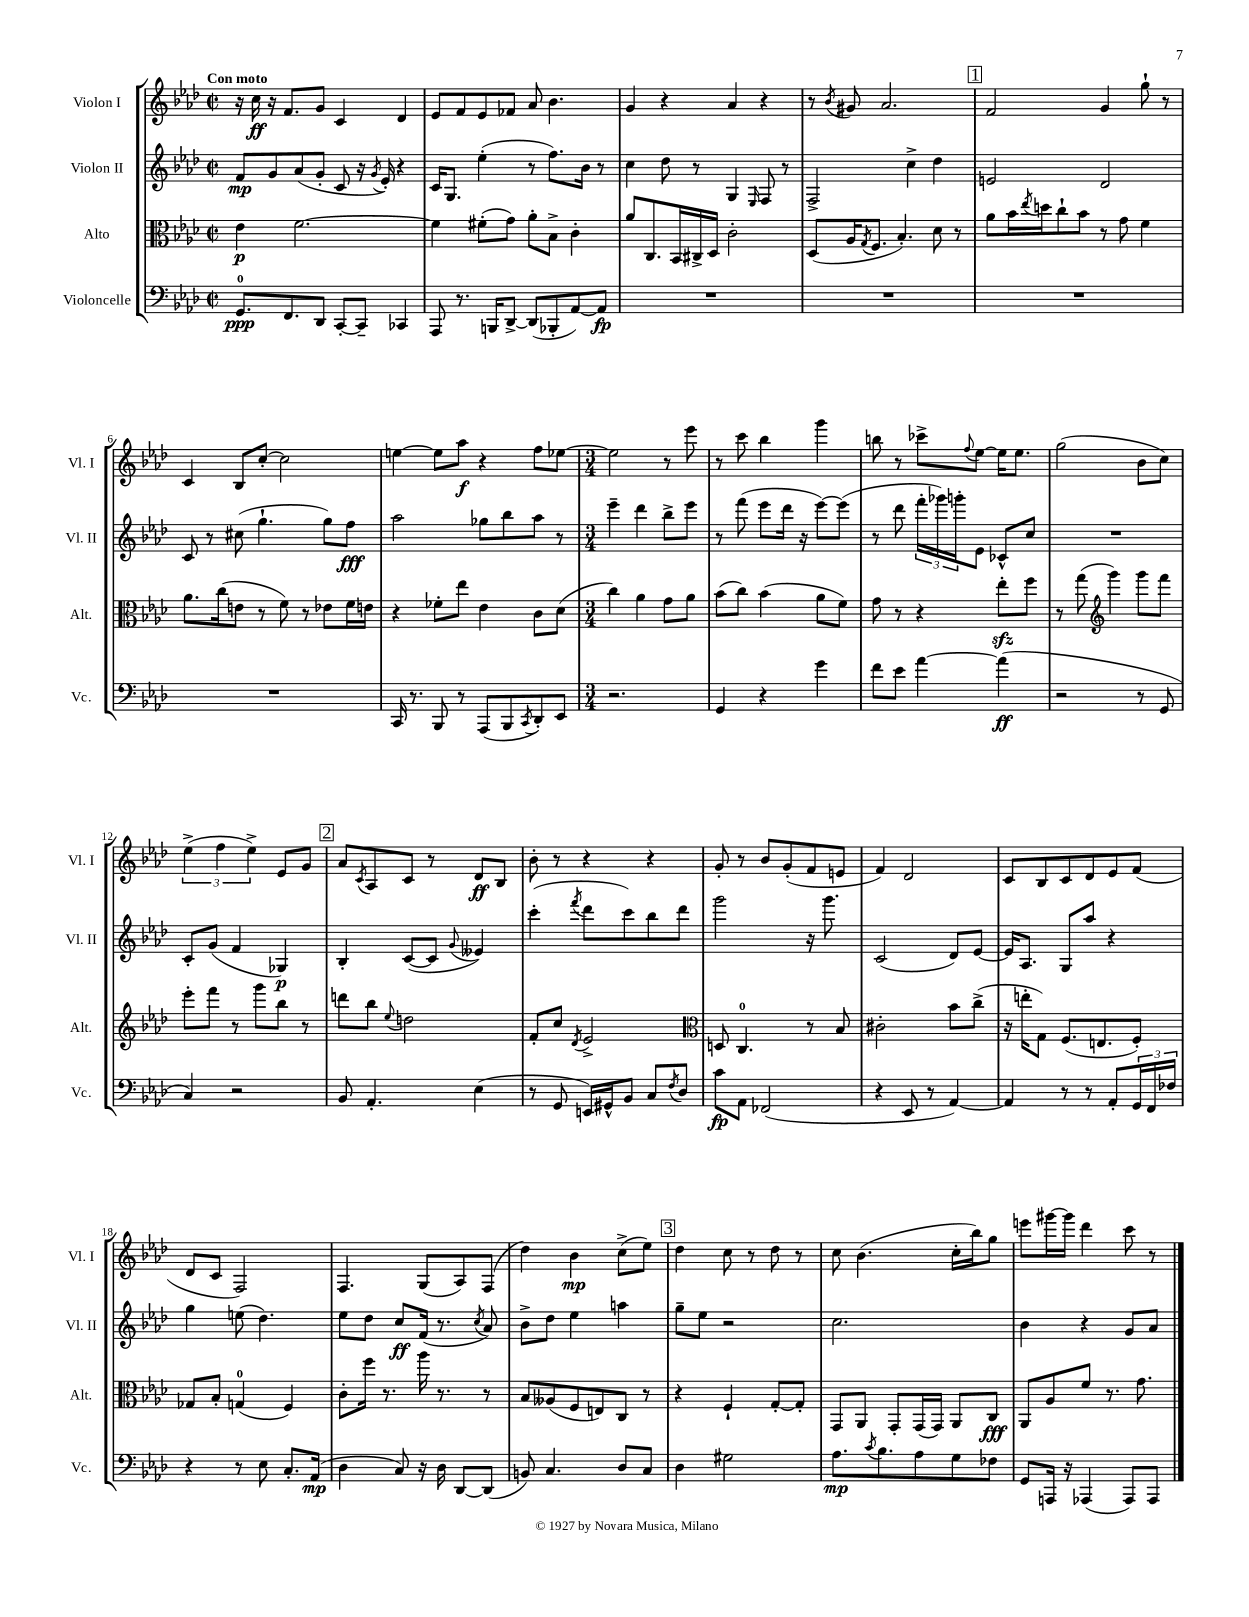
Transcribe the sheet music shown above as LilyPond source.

<<
\new StaffGroup <<
\new Staff = "s0" \with { instrumentName = "Violon I" shortInstrumentName = "Vl. I" } {
    \clef treble \key aes \major \defaultTimeSignature \time 2/2 \tempo "Con moto"
    r16 c''16\ff r16 f'8. g'8 c'4 des'4 |
    ees'8 f'8 ees'8 fes'8 aes'8 bes'4. |
    g'4 r4 aes'4 r4 |
    r8 \acciaccatura { bes'8 } gis'8 aes'2. |
    \mark \markup { \box "1" } f'2 g'4 g''8-! r8 |
    c'4 bes8 c''8~-. c''2 |
    e''4~ e''8 aes''8\f r4 f''8 ees''8~ |
    \numericTimeSignature \time 3/4 ees''2 r8 ees'''8 |
    r8 c'''8 bes''4 g'''4 |
    b''8 r8 ces'''8-> \appoggiatura { f''8 } ees''8~ ees''16 ees''8. |
    g''2( bes'8 c''8) |
    \tuplet 3/2 { ees''4->( f''4 ees''4->) } ees'8 g'8 |
    \mark \markup { \box "2" } aes'8 \acciaccatura { c'8 } aes8 c'8 r8 des'8\ff bes8 |
    bes'8-. r8 r4 r4 |
    g'8-. r8 bes'8 g'8-.( f'8 e'8 |
    f'4) des'2 |
    c'8 bes8 c'8 des'8 ees'8 f'8( |
    des'8 c'8 f2) |
    f4. g8( aes8) f8( |
    des''4) bes'4\mp c''8->( ees''8) |
    \mark \markup { \box "3" } des''4 c''8 r8 des''8 r8 |
    c''8 bes'4.( c''16-. bes''16) g''8 |
    e'''8 gis'''16~ gis'''16 des'''4 c'''8 r8 \bar "|." |
}
\new Staff = "s1" \with { instrumentName = "Violon II" shortInstrumentName = "Vl. II" } {
    \clef treble \key aes \major \defaultTimeSignature \time 2/2
    f'8\mp g'8 aes'8( g'8-. c'8 r16 \acciaccatura { g'8 } ees'16-.) r4 |
    c'16 g8. ees''4-.( r8 f''8.) bes'16 r8 |
    c''4 des''8 r8 g4 \grace { ees16 } f8 r8 |
    f2-> c''4-> des''4 |
    \mark \markup { \box "1" } e'2 des'2 |
    c'8 r8 cis''8( g''4.-! g''8) f''8\fff |
    aes''2 ges''8 bes''8 aes''8 r8 |
    \numericTimeSignature \time 3/4 ees'''4-- des'''4 bes''8-> ees'''8 |
    r8 f'''8( ees'''8 des'''16 r16 ees'''8~) ees'''8( |
    r8 des'''8 \tuplet 3/2 { f'''16-. ges'''16) g'''16-. } ees'8 ces'8-^ c''8 |
    R2. |
    c'8-. g'8( f'4 ges4\p) |
    \mark \markup { \box "2" } bes4-. c'8~( c'8 \appoggiatura { g'8 } eeses'4) |
    c'''4-.( \acciaccatura { f'''8 } des'''8 c'''8) bes''8 des'''8 |
    g'''2 r16 g'''8. |
    c'2( des'8) ees'8~ |
    ees'16 aes8. g8 aes''8 r4 |
    g''4 e''8( des''4.) |
    ees''8 des''8 c''8\ff f'16( r8. \acciaccatura { c''8 } aes'8) |
    bes'8-> des''8 ees''4 a''4 |
    \mark \markup { \box "3" } g''8-- ees''8 r2 |
    c''2. |
    bes'4 r4 g'8 aes'8 \bar "|." |
}
\new Staff = "s2" \with { instrumentName = "Alto" shortInstrumentName = "Alt." } {
    \clef alto \key aes \major \defaultTimeSignature \time 2/2
    ees'4\p f'2.~ |
    f'4 fis'8-.( g'8) aes'8-. bes8-> c'4-. |
    aes'8 c8. bes,16 cis16-> des16 c'2-. |
    des8( aes16 \acciaccatura { g8 } f8. bes4.-.) des'8 r8 |
    \mark \markup { \box "1" } aes'8 bes'16 \acciaccatura { ees''8 } d''16 c''8-! bes'8 r8 g'8 f'4 |
    aes'8. c''16( e'8 r8 f'8) r8 ees'8 f'16 e'16 |
    r4 fes'8-. ees''8 ees'4 c'8 des'8( |
    \numericTimeSignature \time 3/4 c''4) aes'4 g'8 aes'8 |
    bes'8( c''8) bes'4( aes'8 f'8) |
    g'8 r8 r4 ees''8-.\sfz f''8 |
    r8 g''8( \clef treble g'''4) g'''8 f'''8 |
    ees'''8-. f'''8 r8 g'''8 bes''8 r8 |
    \mark \markup { \box "2" } d'''8 bes''8 \appoggiatura { ees''8 } d''2 |
    f'8-. c''8 \acciaccatura { des'8 } ees'2-> |
    \clef alto d8 c4.-0 r8 bes8 |
    cis'2-. bes'8 c''8->( |
    r16 e''16-. g8) f8.( e8. f8-.) |
    ges8 bes8-. g4-0( f4) |
    c'8-. f''16 r8. aes''16 r8. r8 |
    bes8 aeses8( f8 e8) c8 r8 |
    \mark \markup { \box "3" } r4 f4-! g8~-. g8-. |
    g,8 aes,8 g,8-. g,16( g,16) aes,8 c8\fff |
    aes,8 aes8 f'8 r8. g'8. \bar "|." |
}
\new Staff = "s3" \with { instrumentName = "Violoncelle" shortInstrumentName = "Vc." } {
    \clef bass \key aes \major \defaultTimeSignature \time 2/2
    g,8.-0\ppp f,8. des,8 c,8~-. c,8-- ces,4 |
    aes,,8 r8. b,,16 des,8~-> des,8( bes,,8-. aes,8~) aes,8\fp |
    R1 |
    R1 |
    \mark \markup { \box "1" } R1 |
    R1 |
    c,16 r8. bes,,8 r8 aes,,8( bes,,8 \acciaccatura { c,8 } des,8-.) ees,8 |
    \numericTimeSignature \time 3/4 r2. |
    g,4 r4 g'4 |
    f'8 ees'8 aes'4~ aes'4\ff( |
    r2 r8 g,8 |
    c4) r2 |
    \mark \markup { \box "2" } bes,8 aes,4.-. ees4( |
    r8 g,8 e,16) gis,16-^ bes,8 c8 \acciaccatura { f8 } des8 |
    c'8\fp aes,8 fes,2( |
    r4 ees,8 r8 aes,4~) |
    aes,4 r8 r8 aes,8-. \tuplet 3/2 { g,16 f,16 fes16 } |
    r4 r8 ees8 c8.-. aes,16\mp( |
    des4 c8) r16 des16 des,8~ des,8( |
    b,8) c4. des8 c8 |
    \mark \markup { \box "3" } des4 gis2 |
    aes8.\mp \acciaccatura { c'8 } bes8. aes8 g8 fes8 |
    g,8 a,,16 r16 aes,,4( aes,,8) aes,,8 \bar "|." |
}
>>
>>
